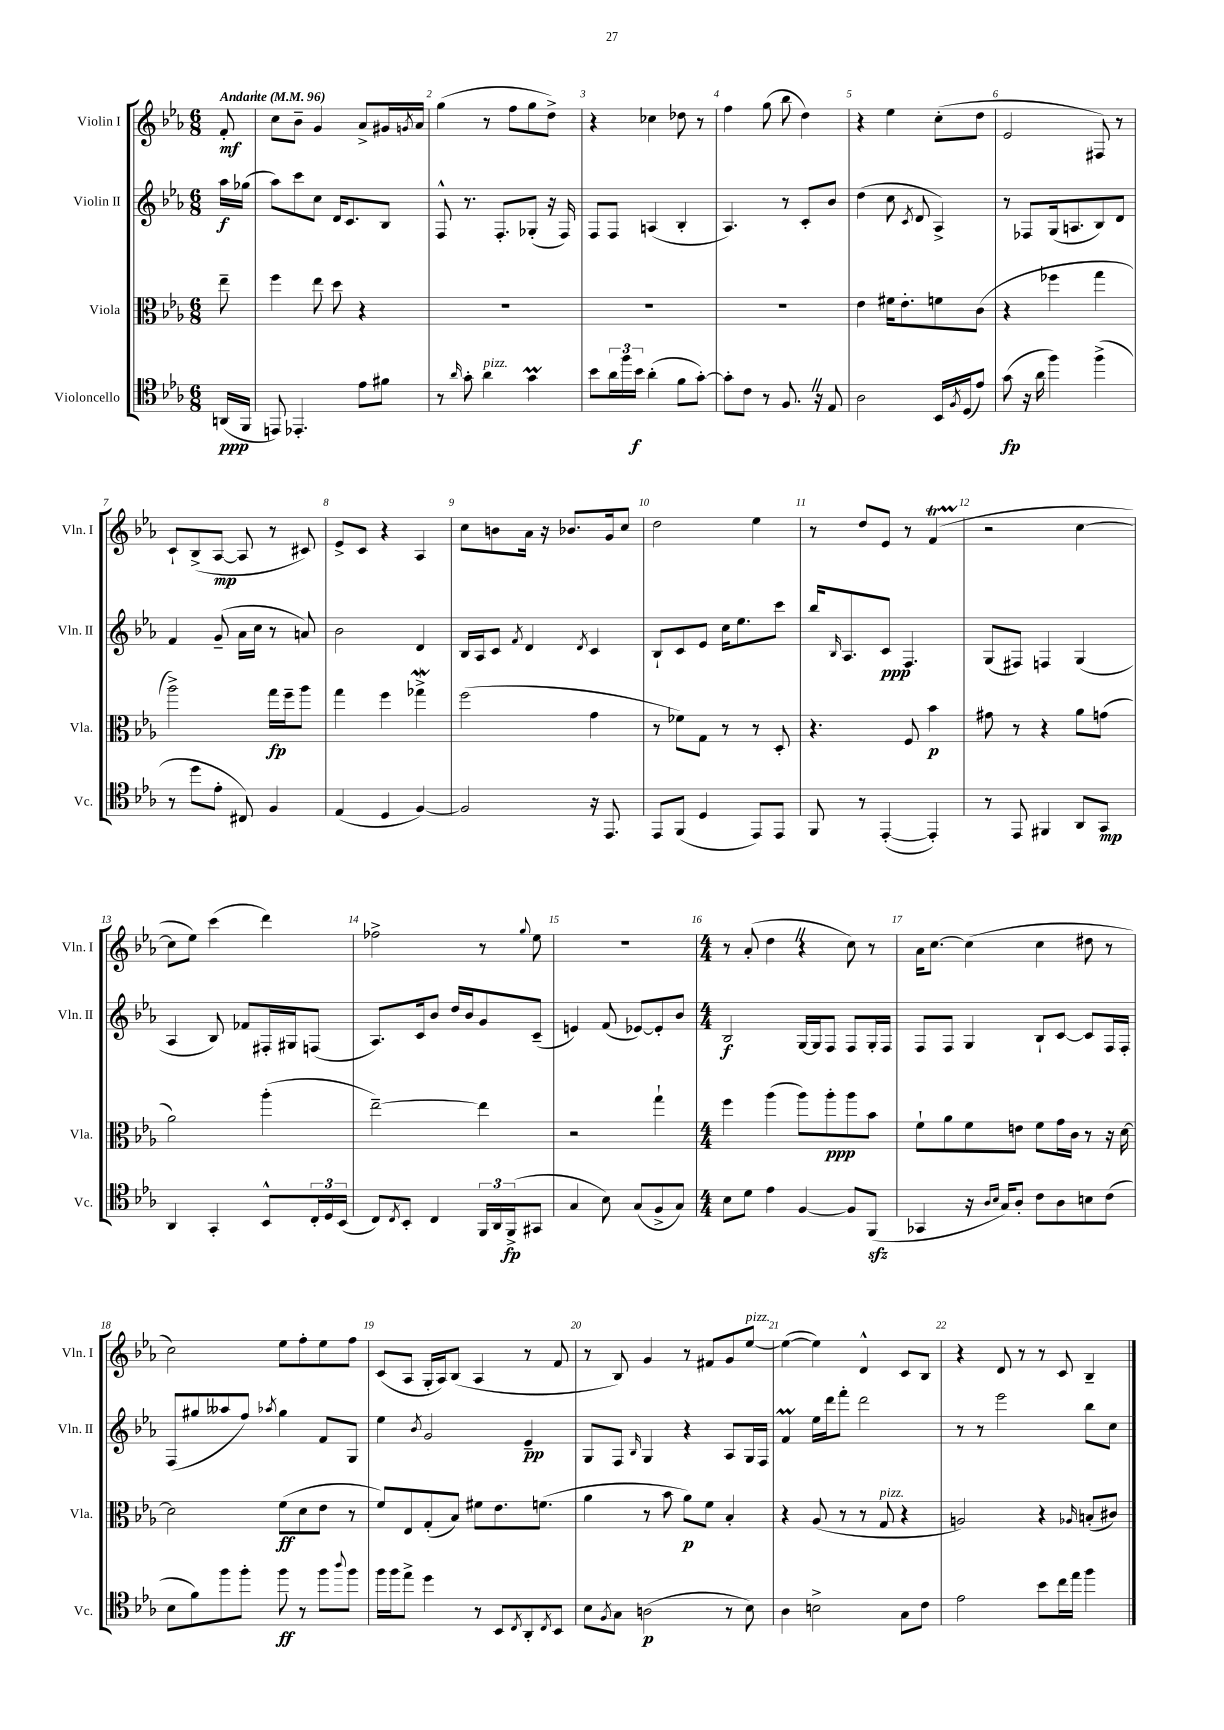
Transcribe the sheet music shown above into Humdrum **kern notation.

**kern	**kern	**kern	**kern
*staff4	*staff3	*staff2	*staff1
*clefC4	*clefC3	*clefG2	*clefG2
*k[b-e-a-]	*k[b-e-a-]	*k[b-e-a-]	*k[b-e-a-]
*M6/8	*M6/8	*M6/8	*M6/8
*MM96	*MM96	*MM96	*MM96
(16AA	8ee-~	16aa-	8f'
16FF	.	(16gg-	.
=	=	=	=
8EE)	4ff	8aa-)	8cc
4.EE-'	.	8ccc	8b-~
.	8ee-	8cc	4g
.	8dd	16d	.
.	.	8.c	.
8e-	4r	.	8a-^
8f#	.	8B-	16g#
.	.	.	8qg
.	.	.	16a-
=	=	=	=
8r	2.r	8F^^	(4gg
16qqa-	.	.	.
8g'	.	8.r	.
4a-	.	.	8r
.	.	8.F'	.
.	.	.	8ff
4g	.	(8G-'	8gg
.	.	16r	8dd^)
.	.	16F)	.
=	=	=	=
8b-	2.r	8F	4r
24a-	.	8F	.
24ff	.	.	.
24b-	.	.	.
(4a-'	.	(4A	4cc-
8f	.	4B-'	8dd-
[8g')	.	.	8r
=	=	=	=
8g']	2.r	4.A-)	4ff
8c	.	.	.
8r	.	.	(8gg
8.F	.	8r	8bb-
.	.	8c'	4dd)
16r	.	.	.
8E-	.	8b-	.
=	=	=	=
2A-	4e-	(4dd	4r
.	16f#	8cc	4ee-
.	8.e-'	.	.
.	.	8qc	.
.	.	8d	.
16BB-	8f	4A-^)	(8cc'
8qF	.	.	.
(16D	.	.	.
8e-)	(8c	.	8dd
=	=	=	=
(8g	4r	8r	2e-
16r	.	8F-	.
16a-	.	.	.
4ff)	4ff-	(16G	.
.	.	8.A	.
(4ff^	4gg	8B-)	8F#)
.	.	8d	8r
=	=	=	=
8r	2aa-^)	4f	8c`
8dd	.	.	(8B-^
8e-'	.	(8g~	[8A-
8C#)	.	16a-	8A-]
.	.	16cc	.
4F	16gg	8r	8r
.	16ff~	.	.
.	8aa-	8a)	8c#)
=	=	=	=
(4E-	4gg	2b-	8e-^
.	.	.	8c
4D	4ff	.	4r
[4F)	4gg-^	4d	4A-
=	=	=	=
2F]	(2ff	16B-	8cc
.	.	16A-	.
.	.	8c	8b
.	.	8qf	.
.	.	4d	16a-
.	.	.	16r
.	.	.	8.b-
.	.	8qd	.
16r	4g	4c	.
8.EE-	.	.	16g
.	.	.	8cc
=	=	=	=
8EE-	8r	8B-`	2dd
(8FF	8f-)	8c	.
4D	8G	8e-	.
.	8r	16cc	.
.	.	8.ee-	.
8EE-)	8r	.	4ee-
8EE-	8D'	8ccc	.
=	=	=	=
8FF	4.r	16bb-	8r
.	.	16qqB-	.
.	.	8.A-	.
8r	.	.	8dd
([4EE-'	.	8c	8e-
.	8F	4.F	8r
4EE-'])	4b-	.	(4f
=	=	=	=
8r	8g#	(8G	2r
8EE-	8r	8F#)	.
4FF#	4r	4F	.
8AA-	8a-	(4G	[4cc
8GG	(8g	.	.
=	=	=	=
4AA-	2a-)	4A-	8cc]
.	.	.	8ee-)
4GG'	.	8B-)	(4ccc
.	.	8f-	.
8BB-^^	(4aa-'	16F#'	4ddd)
.	.	16G#	.
24C'	.	(8F	.
24D	.	.	.
(24BB-	.	.	.
=	=	=	=
8C)	[2ee-~)	8.A-)	2ff-^
8qC	.	.	.
8BB-'	.	.	.
.	.	16c	.
4C	.	8b-	.
.	.	16dd	.
.	.	16b-	.
24FF	4ee-]	8g	8r
24AA-	.	.	.
(24FF^	.	.	.
.	.	.	8qqgg
8GG#	.	(8c~	8ee-
=	=	=	=
4G	2r	4e)	2.r
8B-)	.	(8f	.
(8G	.	[8e-)	.
8F^	4gg`	8e-']	.
8G)	.	8b-	.
=	=	=	=
*M4/4	*M4/4	*M4/4	*M4/4
8B-	4ff	2B-	8r
8d	.	.	(8a-'
4e-	(4aa-	.	4dd
[4F	8aa-)	[16G	4r
.	.	16G]	.
.	8aa-'	8F	.
8F]	8aa-	8F	8cc)
(8FF	8b-	16G'	8r
.	.	16F	.
=	=	=	=
4GG-	8f`	8F	16a-
.	.	.	[8.cc
.	8a-	8F	.
16r	8f	4G	(4cc]
16qqA-	.	.	.
16qqB-	.	.	.
16G)	.	.	.
8A-'	8e	.	.
8c	8f	8B-`	4cc
8A-	16g	[8c	.
.	16c	.	.
8B	8r	8c]	8dd#
(8c	16r	16F	8r
.	[16d	16F'	.
=	=	=	=
8B-	2d]	(8F	2cc)
8f)	.	8gg#	.
8ff	.	8aa--	.
8ff'	.	8ff)	.
.	.	8qaa-	.
8ff	(8f	4gg#	8ee-
8r	8d	.	8ff'
8ff	8e-	8f	8ee-
8qqaa-	.	.	.
8ff	8r	8G	8ff
=	=	=	=
16ff	8f)	4ee-	(8c
16ff	.	.	.
8ee-^	8E-	.	8A-
.	.	8qb-	.
4dd	(8G'	2g	16G'
.	.	.	16A-)
.	8B-)	.	(8B-
8r	8f#	.	4A-
8BB-	8.e-	.	.
8qC	.	.	.
8AA-'	.	4e-~	8r
.	(8.f	.	.
8qC	.	.	.
8BB-	.	.	8f
=	=	=	=
8B-	4a-	8G	8r
8qF	.	.	.
8G	.	8F	8B-)
.	.	16qqB-	.
(2A	8r	4G	4g
.	8b-	.	.
.	8a-)	4r	8r
.	8f	.	8f#
8r	4B-'	8A-	8g
8B-)	.	16G	[8ee-
.	.	16F	.
=	=	=	=
4A-	4r	4f	(4ee-_
2B^	(8A-	16ee-	4ee-])
.	.	16ddd	.
.	8r	8fff'	.
.	8r	2ddd	4d^^
.	8G	.	.
8G	4r	.	8c
8c	.	.	8B-
=	=	=	=
2e-	2A)	8r	4r
.	.	8r	.
.	.	2eee-	8d
.	.	.	8r
8b-	4r	.	8r
16cc	.	.	8c
16ee-	.	.	.
.	16qqA-	.	.
4ff	(8B'	8bb-	4B-~
.	8c#)	8cc	.
==	==	==	==
*-	*-	*-	*-
